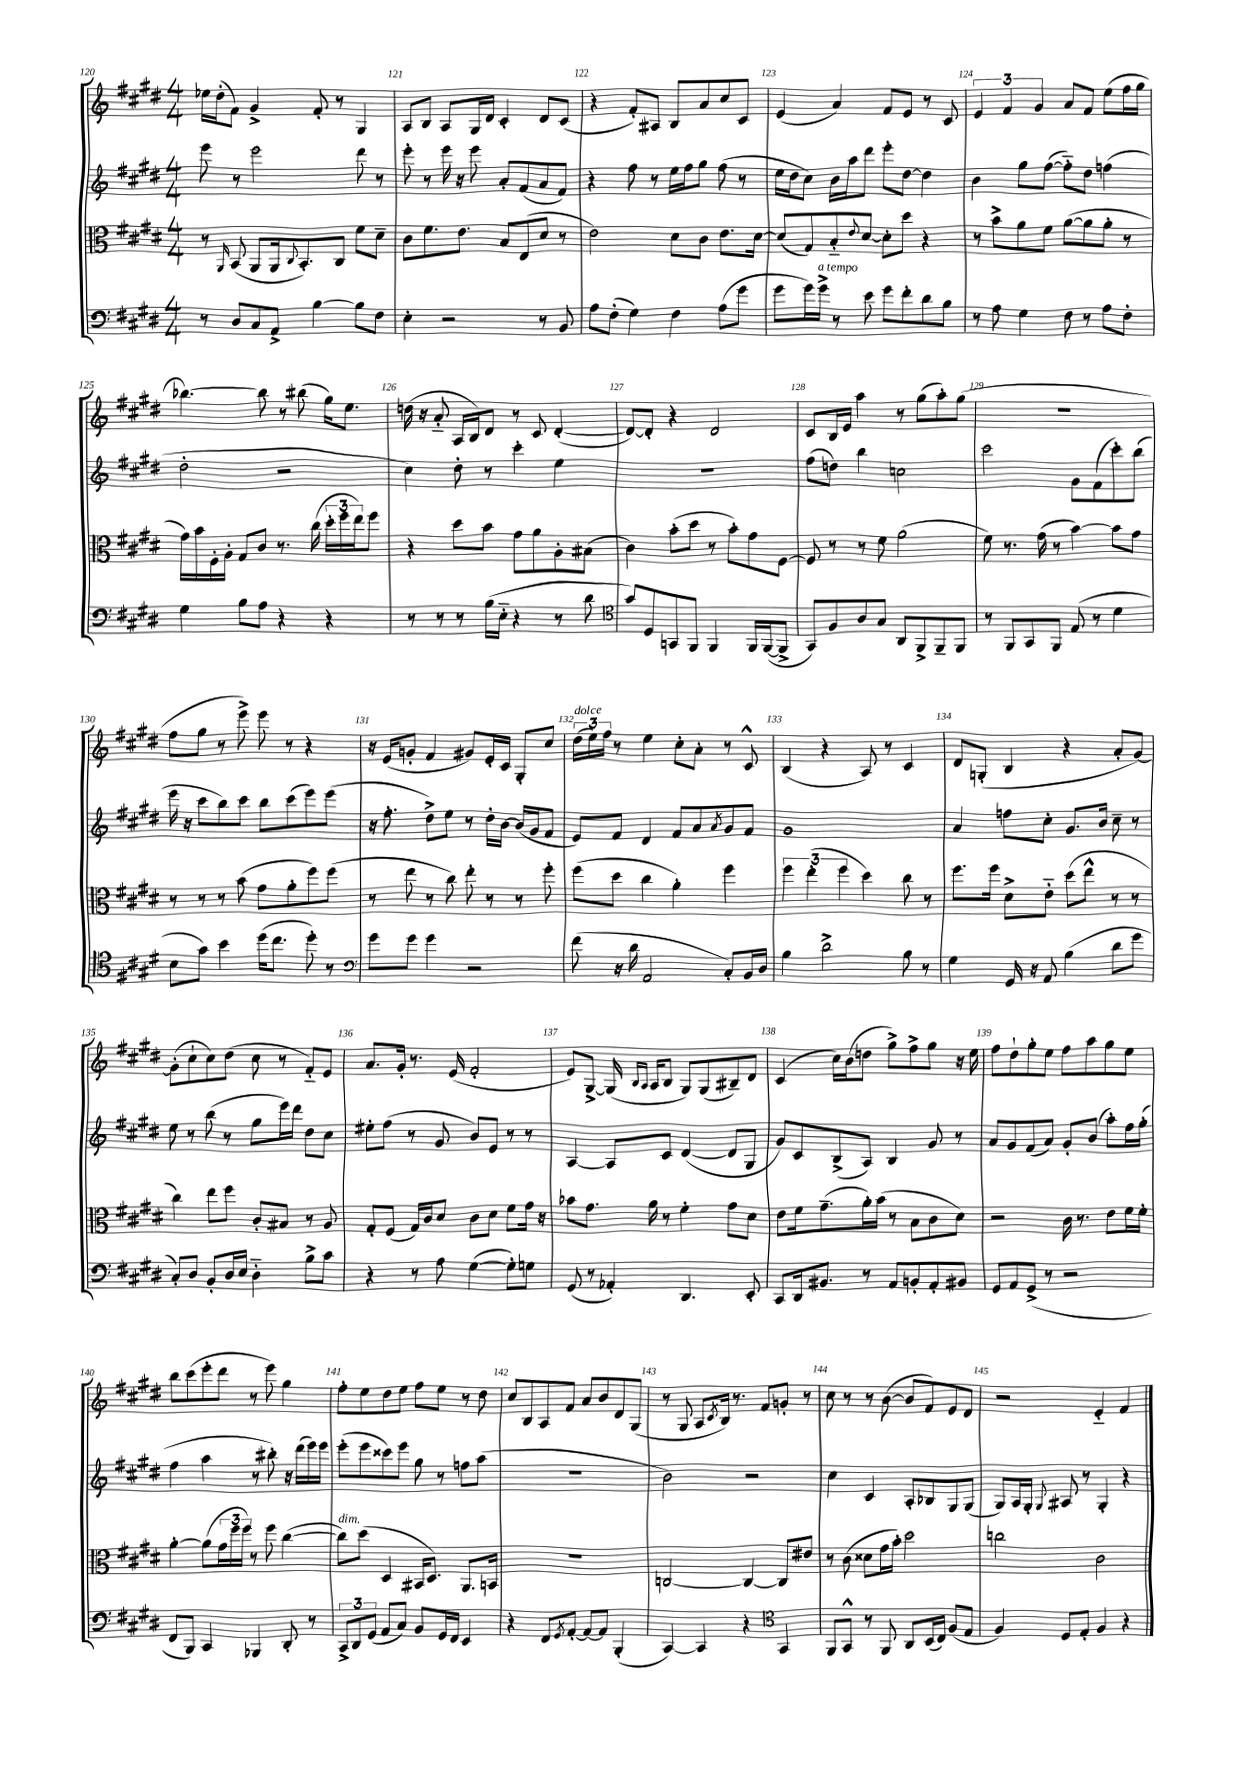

**kern	**kern	**kern	**kern
*part4	*part3	*part2	*part1
*staff4	*staff3	*staff2	*staff1
*clefF4	*clefC3	*clefG2	*clefG2
*k[f#c#g#d#]	*k[f#c#g#d#]	*k[f#c#g#d#]	*k[f#c#g#d#]
*M4/4	*M4/4	*M4/4	*M4/4
=120	=120	=120	=120
8r	8r	8eee\	16ee-X\LL
.	.	.	(16dd#'\J
.	16qqAA/	.	.
8D#/L	(8BB/	8r	8f#\J)
8C#/	8AA/L	2eee\	4g#^/
8AA^/J	16AA/k	.	.
.	8qqC#/	.	.
.	8.BB'/)	.	.
[4B\	.	.	8f#'/
.	8C#/J	.	8r
8B\L]	8f#\L	8ddd#\	4G#/
8F#\J	8d#~\J	8r	.
=121	=121	=121	=121
4E'\	8c#\L	8eee'\	8A/L
.	8.f#\	8r	8B/J
2r	.	16eee\	8A/L
.	8.e\J	16r	.
.	.	8eee\	16G#/L
.	.	.	16d#/JJ
.	8B/L	8a'/L	4c#'/
.	(8E/	(8f#/	.
8r	8d#/J	8a/	8d#/L
8BB/	8r	8f#/J)	(8c#/J
=122	=122	=122	=122
8A\L	2e\)	4r	4r
(8F#'\J	.	.	.
4G#\)	.	8ff#\	8f#'/L)
.	.	8r	8A#X/J
4F#\	8d#\L	16ee\LL	8B/L
.	.	16ff#\J	.
.	8c#\J	8gg#\J	8a/
(8A\L	8.e\L	(8ff#\	8cc#/
8g#\J	.	8r	8c#/J
.	[16d#\Jk	.	.
=123	=123	=123	=123
8g#\L	(8d#/L]	16ee\LL	(4e/
.	.	16dd#\J	.
16g#\L)	8G#/)	8cc#\J)	.
!LO:TX:a:i:t=a tempo	!	!	!
16g#^\JJ	.	.	.
8r	8B/	16b\LL	4a/)
.	.	16aa\J	.
.	8qqe/	.	.
8e\	[8d#/J	8ddd#\J	.
8g#\L	8d#'\L]	8eee'\L	8f#/L
8f#'\	8dd#\J	[8dd#\J	8e/J
8d#\	4r	4dd#\]	8r
8B\J	.	.	8c#/
=124	=124	=124	=124
8r	8r	4b\	6e/
8A\	8b^\L	.	.
.	.	.	6f#/
4G#\	8a\	8gg#\L	.
.	.	.	6g#/
.	8f#\J	([8ff#\J	.
8F#\	([8a\L	8ff#\L])	8a/L
8r	8a\]	8dd#\J	8f#/J
8A\L	8a'\J	(4ffn\	(8ee\L
8F#'\J	8r	.	16ff#\L
.	.	.	16gg#\JJ
!!LO:LB:g=z
=125	=125	=125	=125
4G#\	16g#\LL)	2dd#'\	[4.bb-X\)
.	16b\	.	.
.	16F#'\	.	.
.	16A'\JJ	.	.
8B\L	8G#/L	.	.
8A\J	8c#/J	.	8bb-\]
4r	8.r	2r	8r
.	.	.	(8bb#X\
.	(16cc#\	.	.
4r	24dd#'\LL	.	16gg#\KL)
.	24ff#\	.	.
.	.	.	8.ee\J
.	24ee\J)	.	.
.	8ff#\J	.	.
=126	=126	=126	=126
8r	4r	4cc#\)	(16ddn\
.	.	.	16r
8r	.	.	8a/
8r	8dd#\L	8dd#'\	16A/LL
.	.	.	16B/J)
(16B\LL	8b\J	8r	8d#/J
16E\JJ	.	.	.
4r	8g#\L	4ccc#'\	8r
.	8a\	.	8c#/
8r	8A'\	4ee\	([4d#'/
8d#\	(8B#X\J	.	.
=127	=127	=127	=127
*clefC4	*	*	*
8g#/L)	4c#\)	1r	8d#/L_)
8D#/	.	.	8d#'/J]
8GGn/	(8b'\L	.	4r
8FF#/J	8dd#\J	.	.
4FF#/	8r	.	2d#/
.	8b'\L)	.	.
16FF#/LL	8g#\	.	.
([16FF#/J	.	.	.
8FF#^/J]	[8F#\J	.	.
=128	=128	=128	=128
8GG#/L)	8F#/]	(8ff#\L	8c#/L
8F#/	8r	8ddn\J)	16B/L
.	.	.	16e/JJ
8A/	8r	4bb\	4aa\
8G#/J	8f#\	.	.
8AA/L	(2a\	2ccn\	8r
8FF#^/	.	.	(8gg#\L
8FF#~/	.	.	8aa'\)
8FF#/J	.	.	(8gg#\J
=129	=129	=129	=129
8r	8f#\)	2ccc#\	1r
8FF#/L	8.r	.	.
8GG#/	.	.	.
.	(16g#\	.	.
8FF#/J	8r	.	.
(8E/	[4b\)	8g#\L	.
8r	.	(8f#\	.
4d#\	8b\L]	8ccc#'\)	.
.	8g#\J	(8bb\J	.
!!LO:LB:g=z
=130	=130	=130	=130
8B\L	8r	16eee\	8ff#\L
.	.	16r	.
8g#\J)	8r	8ccc#\L	8gg#\J
4b\	8r	8bb\)	8r
.	(8b\	8ccc#\J	8eee^\)
(16dd#\KL	8g#\L	8bb\L	8eee\
8.cc#\J	.	.	.
.	8a'\	(8ccc#\	8r
8dd#'\)	8ff#\)	8eee\)	4r
8r	(8ff#\J	(8eee\J	.
=131	=131	=131	=131
*clefF4	*	*	*
8g#\L	8r	16r	16r
.	.	8.ff#'\	(16e/KL
8g#\J	8ee\	.	8gn'/J
4g#\	8r	8dd#^\L)	4f#/
.	8cc#\)	8ee\J	.
2r	8ee'\	8r	8g#X/L)
.	8r	16dd#'\LL	16e'/L
.	.	[16b\JJ	16c#/JJ
.	8r	(16b/LL]	8G#'/L
.	.	16g#/J	.
.	8ff#'\	8f#/J	8cc#/J
=132	=132	=132	=132
!	!	!	!LO:TX:a:i:t=dolce
(8f#\	(8ff#\L	8e/L)	(24dd#\LL
.	.	.	24ee\)
.	.	.	24ff#\JJ
16r	8dd#\J	8f#/J	8r
16d#\	.	.	.
2AA/	4cc#\	4d#/	4ee\
.	4a'\)	8f#/L	8cc#'\L
.	.	8a/	8a'\J
.	.	8qa/	.
8C#'/L)	4ff#\	8g#/	8r
16BB/L	.	8f#/J	8c#^^/
16D#/JJ	.	.	.
=133	=133	=133	=133
4B\	6ff#\	1g#	(4B/
.	(6ee'\	.	.
2d#^\	.	.	4r
.	6ff#\	.	.
.	4dd#\)	.	8A/)
.	.	.	8r
8B\	8cc#\	.	4c#/
8r	8r	.	.
=134	=134	=134	=134
4G#\	8.ff#\L	4a/	8d#/L
.	.	.	(8Gn'/J
.	16ff#\Jk	.	.
16GG#/	8d#^\L	8ffn\L	4B/
16r	.	.	.
8AA/	8e\J	8cc#'\J	.
(4B\	(8dd#\L	8.g#/L	4r
.	8ee^^\J	.	.
.	.	16b/Jk	.
8d#\L	8r	8cc#~\	8a'/L
8g#\J	8r	8r	[8g#/J)
!!LO:LB:g=z
=135	=135	=135	=135
8C#'/L)	4cc#\)	8ee\	(8g#'\L]
8D#/J	.	8r	8cc#`\
8BB'/L	8ee\L	(8bb\	8cc#\)
16D#/L	8ff#\J	8r	(8dd#\J
16E/JJ	.	.	.
4D#\	8c#'/L	8gg#\L	8cc#\
.	8B#X/J	16eee\L)	8r
.	.	16ddd#\JJ	.
8B^\L	8r	8dd#\L	8f#/L)
8c#\J	8A/	8cc#\J	8e/J
=136	=136	=136	=136
4r	8G#'/L	8ee#X'\L	8.a/L
.	(8F#/J	(8ff#\J	.
.	.	.	16g#'/Jk
8r	16G#/LL)	8r	8.r
.	16c#/J	.	.
8A\	8d#/J	8g#/	.
.	.	.	(16e/
([4G#\	8c#\L	8b/L)	2f#'/
.	8d#\J	8e/J	.
8G#'\L])	8f#\L	8r	.
8Gn\J	16g#\Jk	8r	.
.	16r	.	.
=137	=137	=137	=137
(8GG#/	8b-X\L	[4A/	8e/L)
8r	8.g#\J	.	[8G#^/J
4AA-X'/)	.	8A/L]	(16G#/]
.	.	.	16qqB/LL
.	.	.	16qqA/JJ
.	16a\	.	16A/KL
.	8r	8c#/J	8B/J
4.DD#/	4f#'\	([4d#/	8G#/L)
.	.	.	(8G#/
.	8g#\L	8d#/L]	8B#X~/)
8EE'/	8d#\J	8G#/J	8d#/J
=138	=138	=138	=138
8CC#/L	8e\L	8g#/L)	(4c#/
16DD#/k	16f#\k	8c#/	.
8.BB#X/J	(8.g#~\	.	.
.	.	(8B^/	16cc#\LL)
.	.	.	(16b\J
8r	16a'\L)	8A/J)	8ddn\J
.	(16b\JJ	.	.
8AA/L	8r	4B/	8gg#^\L)
8BBn'/	8B\L	.	8ff#^\
8AA'/	8c#\	8g#/	8gg#\J
8BB#X/J	8d#\J)	8r	16r
.	.	.	16ee\
=139	=139	=139	=139
8GG#/L	2r	8a/L	8ff#\L
8AA/	.	8g#/	8dd#`\
(8GG#^/J	.	(8f#/	8gg#'\
8r	.	8a/J)	8ee\J
2r	16c#\	8g#'/L	8ff#\L
.	8.r	.	.
.	.	(8b/J	8aa\
.	8e\L	8aa'\L)	8gg#\
.	16f#\L	16ff#\L	8ee\J
.	16f#'\JJ	(16gg#'\JJ	.
!!LO:LB:g=z
=140	=140	=140	=140
8FF#/L	[4a'\	4ff#\	8bb\L
8BBB/J)	.	.	(8ccc#\
4CC#/	(8a\L]	4aa\	8eee'\
.	24g#\L	.	8ddd#\J
.	24ff#\	.	.
.	24ff#\JJ)	.	.
4BBB-X/	8r	8r	8r
.	8ff#\	8bb#X'\)	8eee\)
8DD#'/	([4cc#\	16r	4gg#\
.	.	(16ddd#\LL	.
8r	.	16eee\)	.
.	.	16eee\JJ	.
=141	=141	=141	=141
!	!LO:TX:a:i:t=dim.	!	!
12CC#^/L	8cc#\L])	(8eee'\L	8ff#'\L
12DD#/	.	.	.
.	(8dd#\J	8eee\	8ee\
(12GG#/J	.	.	.
8AA/L	4D#/	8ccc##X\)	8dd#\
8C#/J)	.	8eee\J	8ee\J
8BB/L	16BB#X/KL	8gg#\	8ff#\L
.	8.D#/J)	.	.
16GG#/L	.	8r	8ee\J
16FF#/JJ	.	.	.
4EE/	8.AA/L	8ffn\L	8r
.	.	(8aa\J	8dd#\
.	16BBn/Jk	.	.
=142	=142	=142	=142
4r	1r	1r	8cc#/L
.	.	.	8B/
8FF#/L	.	.	8A/
8qGG#/	.	.	.
[8AA'/J	.	.	8f#/J
8AA/L_	.	.	8a/L
8AA/J]	.	.	8b/
(4BBB'/	.	.	8d#/
.	.	.	(8G#/J
=143	=143	=143	=143
[4CC#/)	[2Cn/	2b\)	8r
.	.	.	8G#/
4CC#/]	.	.	8A/L
.	.	.	8qc#/
.	.	.	16B/Jk)
.	.	.	8.r
4r	4C/_	2r	.
.	.	.	8f#/L
*clefC4	*	*	*
4GG#/	8C/L]	.	8gn'/J
.	8e#X/J	.	8r
=144	=144	=144	=144
8FF#/L	8r	4cc#\	8cc#\
8GG#^^/J	(8c#\	.	8r
8r	8d##X\L	4c#/	8r
8FF#/	16g#\L	.	([8b\
.	16b'\JJ)	.	.
8AA/L	2dd#\	8A'/L	8b/L]
(16BB/L	.	8B-X/	8f#/)
16C#/JJ)	.	.	.
(8F#/L	.	8G#/	8e/
8E/J	.	(8G#/J	8d#/J
=145	=145	=145	=145
4F#/)	2ccn\	8G#/L)	2r
.	.	16A/L	.
.	.	16G#'/JJ	.
.	.	8qqG#/	.
8D#/L	.	8A#X/	.
8E'/J	.	8r	.
4F#/	2c#\	4G#'/	4e/
4r	.	4r	4f#/
==	==	==	==
*-	*-	*-	*-
